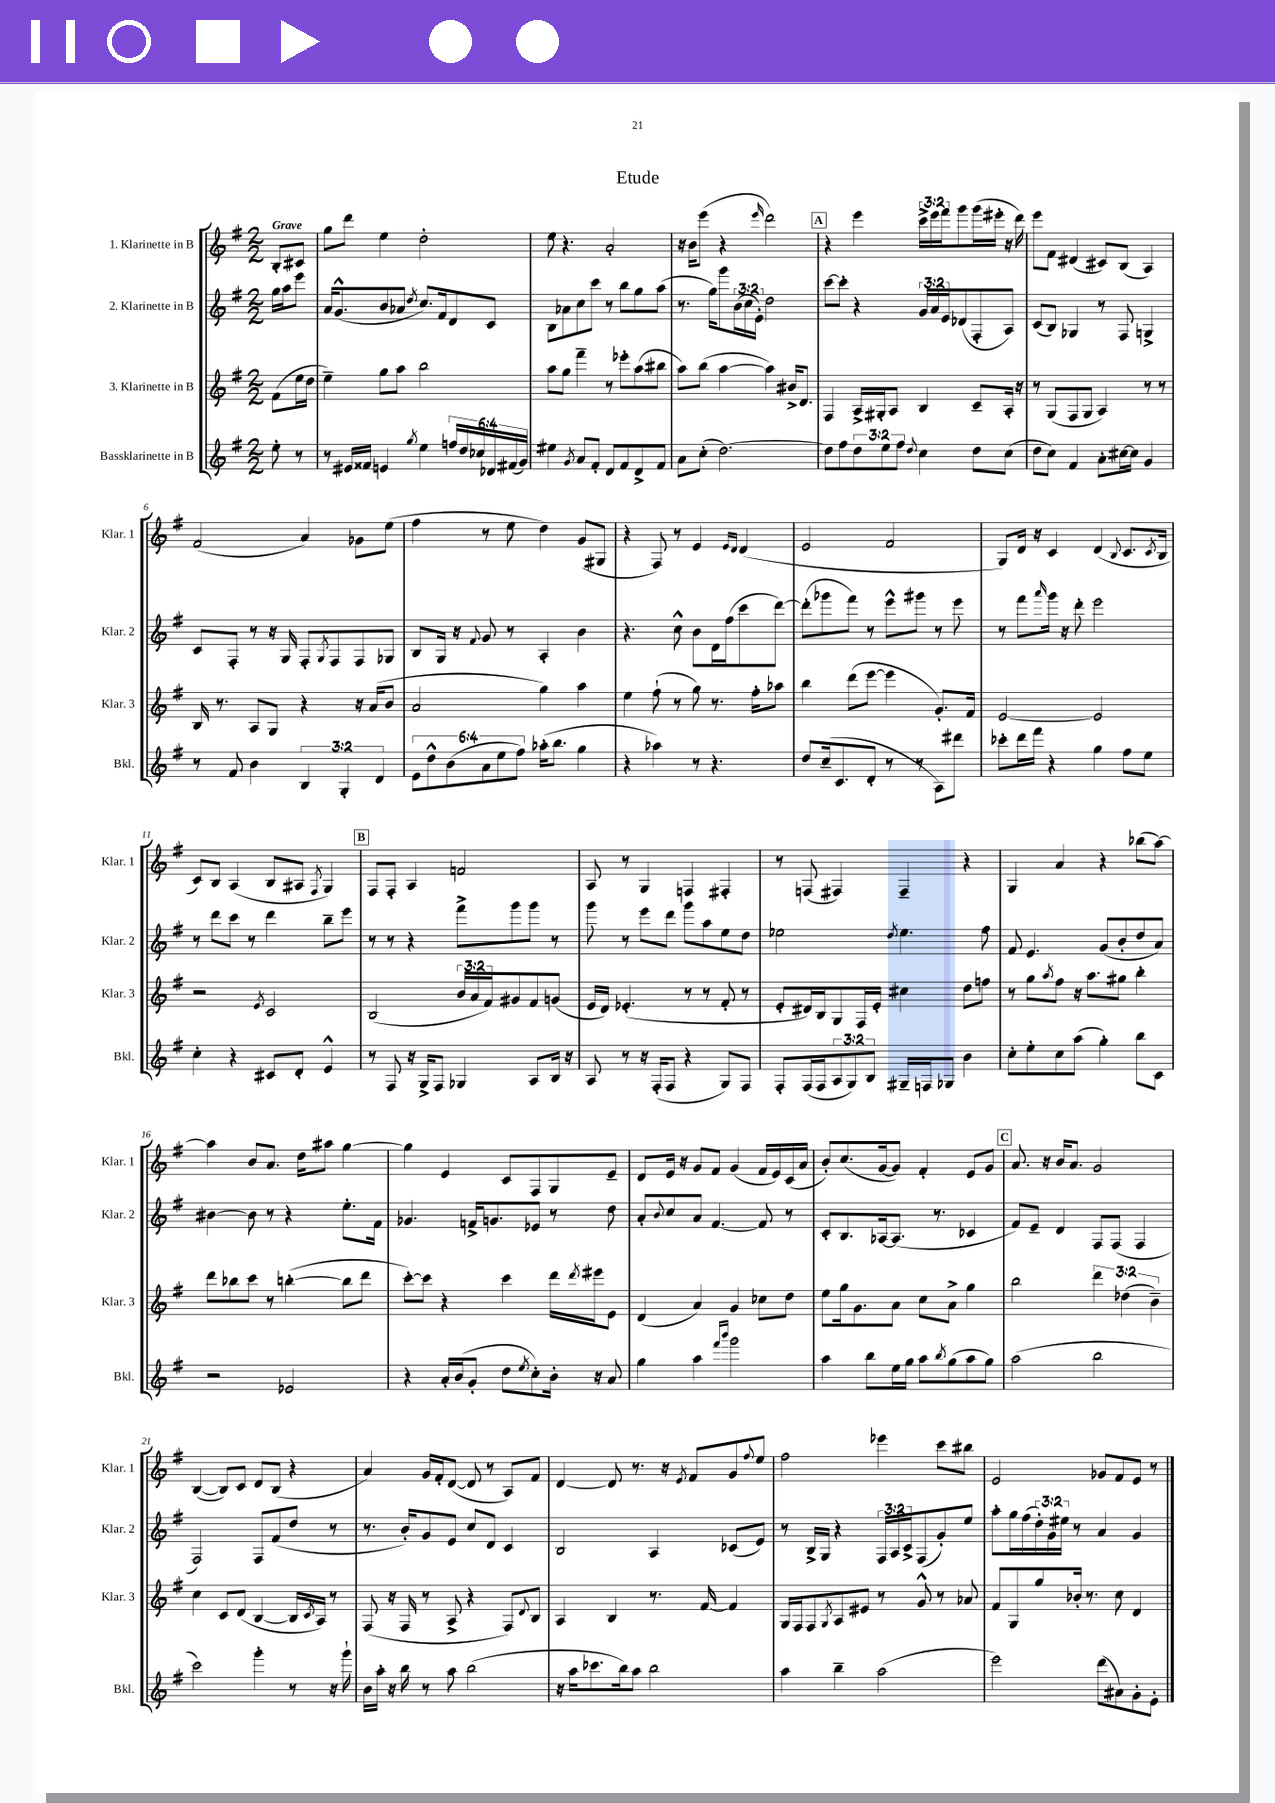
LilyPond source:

\header { title = "Etude" }
<<
\new StaffGroup <<
\new Staff = "s0" \with { instrumentName = "1. Klarinette in B" shortInstrumentName = "Klar. 1" } {
    \clef treble \key g \major \numericTimeSignature \time 2/2 \override Staff.TupletNumber.text = #tuplet-number::calc-fraction-text \partial 4 \tempo "Grave"
    b8-. cis'8 |
    g''8 d'''8 e''4 d''2-. |
    e''8 r4. a'2-. |
    r16 b'16 e'''8( r4 \grace { e'''16 } d'''2) |
    \mark \markup { \box "A" } r4 e'''4 \tuplet 3/2 { c'''16-> e'''16 fis'''16 } g'''8 g'''16( eis'''16-. r16 d'''16) |
    e'''8 fis'8 dis'4( cis'8) b8( a4) |
    fis'2( a'4) ges'8 e''8( |
    fis''4 r8 e''8 d''4) g'8( gis8 |
    r4 fis8) r8 e'4 \grace { e'16 d'16 } d'4( |
    e'2 fis'2 |
    g8) d'16 r16 c'4 d'4( \appoggiatura { b8 } c'8. \acciaccatura { c'8 } b16 |
    c'8) b8 a4( b8 ais8 \acciaccatura { fis8 } g4) |
    \mark \markup { \box "B" } fis8 fis8-. a4 f'2 |
    a8 r8 g4 f4 fis4-. |
    r8 f8( fis4) fis4-- r4 |
    g4 a'4 r4 bes''8( a''8~) |
    a''4 b'8 a'8. d''16 ais''8 g''4~ |
    g''4 e'4 c'8 fis8 g8 e'8-- |
    d'8 e'16 r16 g'8 fis'8 g'4( fis'16 e'16) c'16( a'16 |
    b'8-.) c''8.( g'16~ g'8) fis'4-. e'8 g'8 |
    \mark \markup { \box "C" } a'8. r16 b'16 a'8. g'2 |
    b4~( b8) c'8 d'8 b8( r4 |
    a'4) g'16 fis'16-. d'8~( d'8 r8 a8) fis'8 |
    d'4~ d'8 r8. r16 \acciaccatura { e'8 } fis'8 g'8 \appoggiatura { fis''8 } e''8 |
    fis''2 ees'''4 c'''8 bis''8 |
    e'2 ges'8 fis'8 e'8 r8 \bar "|." |
}
\new Staff = "s1" \with { instrumentName = "2. Klarinette in B" shortInstrumentName = "Klar. 2" } {
    \clef treble \key g \major \numericTimeSignature \time 2/2 \override Staff.TupletNumber.text = #tuplet-number::calc-fraction-text \partial 4
    g''16 a''16 e'''8 |
    a'16 g'8.-^( b'8 aes'8 \acciaccatura { d''8 } c''8.) fis'16 d'8 c'8 |
    b8 aes'8 c''8 c'''8 r8 b''8 g''8 a''8( |
    r8. g''16) g'''8 \tuplet 3/2 { b'16( c''16 e'16-.) } d''2 |
    \mark \markup { \box "A" } c'''8~ c'''8-. r4 \tuplet 3/2 { g'16 a'16 e'16 } des'8( fis8-. a8) |
    c'8( b8) ges4 r8 fis8 g4-> |
    c'8 fis8-. r8 r16 g16 fis8-. \acciaccatura { g8 } fis8 fis8 ges8 |
    b8 g16 r16 \appoggiatura { fis'8 } g'8 r8 a4-. b'4 |
    r4. c''8-^ b'8 d'16 fis''16( c'''8 d'''8~) |
    d'''8-.( ges'''8 fis'''8) r8 e'''8-^ gis'''8 r8 e'''8 |
    r8 fis'''8 \grace { a'''16 } g'''16 r16 d'''8-. e'''2 |
    r8 d'''8 c'''8 r8 d'''4 b''8-- e'''8 |
    \mark \markup { \box "B" } r8 r8 r4 fis'''8-> g'''8 g'''8 r8 |
    g'''8 r8 e'''8 d'''8 g'''8 a''8 e''8 d''8 |
    ees''2 \acciaccatura { d''8 } ees''4. fis''8 |
    fis'8 e'4. g'8( b'8-. d''8 a'8) |
    bis'4~ bis'8 r8 r4 e''8.-. fis'16 |
    ges'4. f'16-> g'8. ees'8 r8 d''8 |
    a'8-. \appoggiatura { b'8 } c''8 a'8 fis'4.~ fis'8 r8 |
    c'8-. b8. aes16~ aes8.( r8. ces'4 |
    \mark \markup { \box "C" } fis'8) e'8-- d'4 fis8 fis8( fis4 |
    fis2) fis8 fis'8( d''8 r8 |
    r8. b'16-.) g'8 e'8 c''8 d'8 c'4 |
    b2 a4 ces'8( e'8) |
    r8 b16-> g16 r4 \tuplet 3/2 { fis16 a16 c'16-> } fis8( g'8-.) e''8 |
    a''8-. g''16 fis''16( \tuplet 3/2 { d''16-.) g'16 eis''16 } r8 a'4 g'4 \bar "|." |
}
\new Staff = "s2" \with { instrumentName = "3. Klarinette in B" shortInstrumentName = "Klar. 3" } {
    \clef treble \key g \major \numericTimeSignature \time 2/2 \override Staff.TupletNumber.text = #tuplet-number::calc-fraction-text \partial 4
    fis'8( e''16 d''16 |
    e''4--) g''8 a''8 b''2 |
    a''8 g''8 fis'''4-- r8 ees'''8-. a''8( bis''8 |
    a''8) b''8( a''4~ a''4) bis'16-> d'8. |
    \mark \markup { \box "A" } fis4 a16-> gis16-. a8 b4 c'8-- a16-. r16 |
    r8 g8( fis8 g8 a4) r8 r8 |
    b16 r8. a8 g8 r4 r16 a'16( b'8 |
    a'2 g''4) a''4 |
    e''4 fis''8-!( r8 g''8) r8. fis''16-. aes''8 |
    b''4 d'''8( e'''8~ e'''4 g'8.-.) fis'16 |
    e'2~ e'2 |
    r2 \acciaccatura { e'8 } c'2 |
    \mark \markup { \box "B" } b2( \tuplet 3/2 { b'16 a'16 fis'16) } gis'8 fis'8 g'8( |
    e'16 d'16) ees'4.-.( r8 r8 fis'8-. r8 |
    e'8-. dis'16) b16 g8 fis16 e'16-. cis''4 d''8 f''8 |
    r8 g''8 \acciaccatura { a''8 } fis''8 r16 a''8. gis''8 b''4-. |
    d'''8 bes''8 c'''8 r8 b''4~-.( b''8 d'''8 |
    c'''8~-.) c'''8 r4 c'''4 d'''16 \acciaccatura { d'''8 } eis'''16 e'8 |
    d'4( a'4) g'4 ces''8 d''8 |
    e''8 g''16 g'8. a'8 c''8 a'8-> g''4 |
    \mark \markup { \box "C" } b''2 \tuplet 3/2 { d'''4 des''4( b'4--) } |
    c''4 c'8 d'8( b4~ b16 \acciaccatura { c'8 } a16) r8 |
    fis8( r16 fis16 r8 a8-> r4 fis8) \appoggiatura { d'8 } b8 |
    a4 b4 r8. fis'16~ fis'4 |
    g16 fis16 fis8 \acciaccatura { g8 } a8 eis'8 r8 g'8-^ r8 aes'8 |
    fis'8 g8 g''8 bes'16-. r8. c''8 d'4 \bar "|." |
}
\new Staff = "s3" \with { instrumentName = "Bassklarinette in B" shortInstrumentName = "Bkl." } {
    \clef treble \key g \major \numericTimeSignature \time 2/2 \override Staff.TupletNumber.text = #tuplet-number::calc-fraction-text \partial 4
    e''8-. r8 |
    r8 eis'16 fisis'16 e'4 \acciaccatura { g''8 } e''4 \tuplet 6/4 { f''16 d''16 ces''16 des'16 fis'16( g'16) } |
    eis''4 \acciaccatura { g'8 } a'8 fis'8-. d'8 fis'8 d'8-> fis'8 |
    a'8 c''8-.( d''2.~) |
    \mark \markup { \box "A" } d''8 fis''8 \tuplet 3/2 { d''8 e''8 fis''8 } \appoggiatura { d''8 } c''4 d''8 c''8( |
    d''8 c''8) fis'4 a'8-. cis''16~ cis''16 g'4 |
    r8 fis'8 b'4 \tuplet 3/2 { b4 g4-. d'4 } |
    \tuplet 6/4 { e'8 d''8-^ b'8( a'8 e''8 fis''8) } aes''16-.( b''8. g''4 |
    r4 aes''4) r8 r4. |
    d''8 c''16--( c'8. d'8-. r8 r8 a8) dis'''8 |
    ces'''8-. d'''16 fis'''16 r4 g''4 fis''8 e''8 |
    c''4-. r4 cis'8 d'8-. e'4-^ |
    \mark \markup { \box "B" } r8 fis8 r16 g16-> fis8 ges4 a8 b16 r16 |
    a8 r8 r16 fis16-.( fis8 r4 g8) fis8 |
    fis8-. fis16( fis16 \tuplet 3/2 { a8 g8) b8 } gis16-- f16 ges8 b'4 |
    c''8-. e''8-. c''8 a''8( g''4-.) b''8 c'8 |
    r2 ees'2 |
    r4 a'16-. b'16( g'8-. d''8 \acciaccatura { e''8 } c''8-.) b'16-. r16 a'8 |
    g''4 a''4 \grace { fis'''16 b'''16 } g'''2 |
    a''4 b''8 e''16 g''16 a''8 \acciaccatura { b''8 } g''8( a''8 g''8) |
    \mark \markup { \box "C" } a''2( b''2 |
    c'''2) g'''4-. r8 r16 g'''16-! |
    b'16 a''16-. r16 b''16 r8 a''8 b''2( |
    r16 a''16 ces'''8. b''16) a''8 b''2 |
    a''4 b''4-- a''2( |
    e'''2) d'''8( ais'8) g'8-. e'8-. \bar "|." |
}
>>
>>
